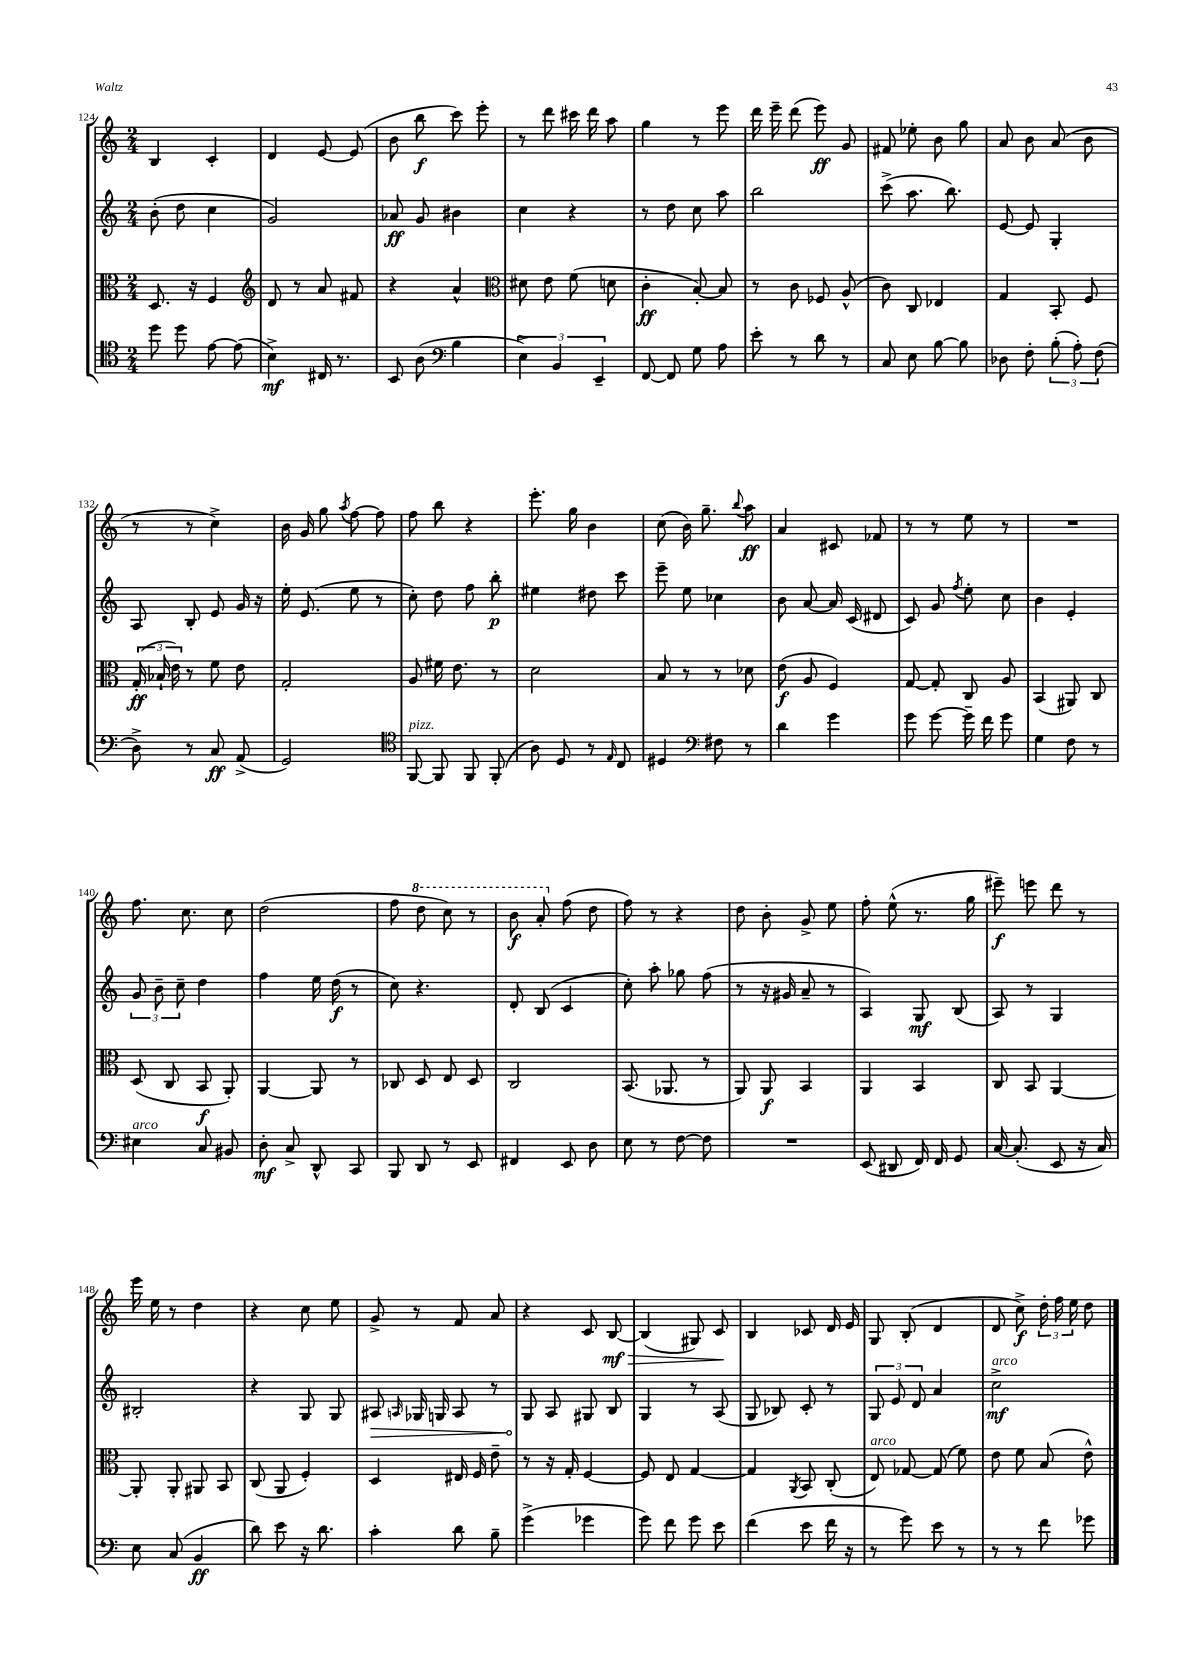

**kern	**kern	**kern	**kern
*staff4	*staff3	*staff2	*staff1
*clefC4	*clefC3	*clefG2	*clefG2
*k[]	*k[]	*k[]	*k[]
*M2/4	*M2/4	*M2/4	*M2/4
8dd	8.D	(8b'	4B
8dd	.	8dd	.
.	16r	.	.
[8e	4F	4cc	4c'
(8e]	.	.	.
=	=	=	=
*	*clefG2	*	*
4B^)	8d	2g)	4d
.	8r	.	.
16C#	8a	.	[8e
8.r	.	.	.
.	8f#	.	(8e]
=	=	=	=
8BB	4r	8a-	8b
(8A	.	8g	8bb
*clefF4	*	*	*
4B	4a^^	4b#	8ccc)
.	.	.	8eee'
=	=	=	=
*	*clefC3	*	*
6E^)	8d#	4cc	8r
.	8e	.	8ddd
6BB	.	.	.
.	(8f	4r	16ccc#
.	.	.	16ddd
6EE~	.	.	.
.	8d	.	8aa
=	=	=	=
[8FF	4c'	8r	4gg
8FF]	.	8dd	.
8G	[8B')	8cc	8r
8A	8B]	8aa	8eee
=	=	=	=
8e'	8r	2bb	16ddd
.	.	.	16eee~
8r	8c	.	(8ddd
8d	8F-	.	8eee)
8r	(8A^^	.	8g
=	=	=	=
8C	8c)	(8ccc^	8f#
8E	8C	8.aa	8ee-'
[8B	4E-	.	8b
.	.	8.bb)	.
8B]	.	.	8gg
=	=	=	=
8D-	4G	[8e	8a
8F'	.	8e]	8b
(12B'	8BB'	4G'	(8a
12A')	.	.	.
.	8F	.	8b
(12F	.	.	.
=	=	=	=
8D^)	(24G'	8A	8r
.	24B-`	.	.
.	24e)	.	.
8r	8r	8B'	8r
8C	8f	8e	4cc^)
(8AA^	8e	16g	.
.	.	16r	.
=	=	=	=
2GG)	2G'	16ee'	16b
.	.	(8.e	16g
.	.	.	8gg
.	.	.	8qaa
.	.	8ee	[8ff
.	.	8r	8ff]
=	=	=	=
*clefC4	*	*	*
[8FF	8A	8cc')	8ff
8FF]	16f#	8dd	8bb
.	8.e	.	.
8FF	.	8ff	4r
(8FF'	8r	8bb'	.
=	=	=	=
8A)	2d	4ee#	8.eee'
8D	.	.	.
.	.	.	16gg
8r	.	8dd#	4b
16qqE	.	.	.
8C	.	8ccc	.
=	=	=	=
4D#	8B	8eee~	(8cc
.	8r	8ee	16b)
.	.	.	8.gg~
*clefF4	*	*	*
8F#	8r	4cc-	.
.	.	.	8qqbb
8r	8d-	.	8aa
=	=	=	=
4d	(8e	8b	4a
.	8A	[8a	.
4g	4F)	16a]	8c#
.	.	(16c	.
.	.	8d#	8f-
=	=	=	=
8g	[8G	8c)	8r
[8g	8G']	8g	8r
.	.	8qff	.
16g~]	8C	8ee'	8ee
16f	.	.	.
8g	8A	8cc	8r
=	=	=	=
4G	(4BB	4b	2r
8F	8AA#)	4e'	.
8r	8C	.	.
=	=	=	=
4E#	(8D	12g	8.ff
.	.	12b~	.
.	8C	.	.
.	.	12cc~	.
.	.	.	8.cc
8C	8BB	4dd	.
8BB#	8AA')	.	8cc
=	=	=	=
8D'	[4AA	4ff	(2dd
8C^	.	.	.
8DD^^	8AA]	16ee	.
.	.	(16dd	.
8CC	8r	8r	.
=	=	=	=
8BBB	8C-	8cc)	8ff
8DD	8D	4.r	8ddd
8r	8E	.	8ccc)
8EE	8D	.	8r
=	=	=	=
4FF#	2C	8d'	8bb
.	.	(8B	8aa'
8EE	.	4c	(8ff
8D	.	.	8dd
=	=	=	=
8E	(8.BB	8cc')	8ff)
8r	.	8aa'	8r
.	8.AA-	.	.
[8F	.	8gg-	4r
8F]	8r	(8ff	.
=	=	=	=
2r	8AA)	8r	8dd
.	8AA	16r	8b'
.	.	16g#	.
.	4BB	8a~	8g^
.	.	8r	8ee
=	=	=	=
(8EE	4AA	4A)	8ff'
8DD#	.	.	(8ee^^
16FF)	4BB	8G	8.r
16FF	.	.	.
8GG	.	(8B	.
.	.	.	16gg
=	=	=	=
[16C	8C	8A)	8eee#~)
(8.C']	.	.	.
.	8BB	8r	8eee
8EE	[4AA	4G	8ddd
16r	.	.	8r
16C)	.	.	.
=	=	=	=
8E	8AA']	2B#'	16eee
.	.	.	16ee
(8C	8AA'	.	8r
4BB	8AA#	.	4dd
.	8BB	.	.
=	=	=	=
8d)	(8C	4r	4r
8e	8AA	.	.
16r	4F')	8G	8cc
8.d	.	.	.
.	.	8G	8ee
=	=	=	=
4c'	4D	8A#	8g^
.	.	16qqA	.
.	.	16G-	8r
.	.	16G	.
8d	16E#	8A	8f
.	16F	.	.
8B~	8e~	8r	8a
=	=	=	=
(4g^	8r	8G	4r
.	16r	8A	.
.	16G'	.	.
4g-	[4F	8G#	8c
.	.	8B	[8B
=	=	=	=
8g)	8F]	4G	(4B]
8f	8E	.	.
8g	[4G	8r	8G#)
8e	.	(8A	8c
=	=	=	=
(4f	4G]	8G	4B
.	.	8B-)	.
.	8qAA	.	.
8e	8BB	8c'	8c-
16f	(8C'	8r	16d
16r	.	.	16e
=	=	=	=
8r	8E)	12G	8G
.	.	12e	.
8g)	[8G-	.	(8B'
.	.	12d	.
8e	(8G-]	4a	4d
8r	8f)	.	.
=	=	=	=
8r	8e	2cc^	8d
8r	8f	.	8cc^)
8f	(8B	.	24dd'
.	.	.	24ff
.	.	.	24ee
8g-	8e^^)	.	8dd
==	==	==	==
*-	*-	*-	*-
